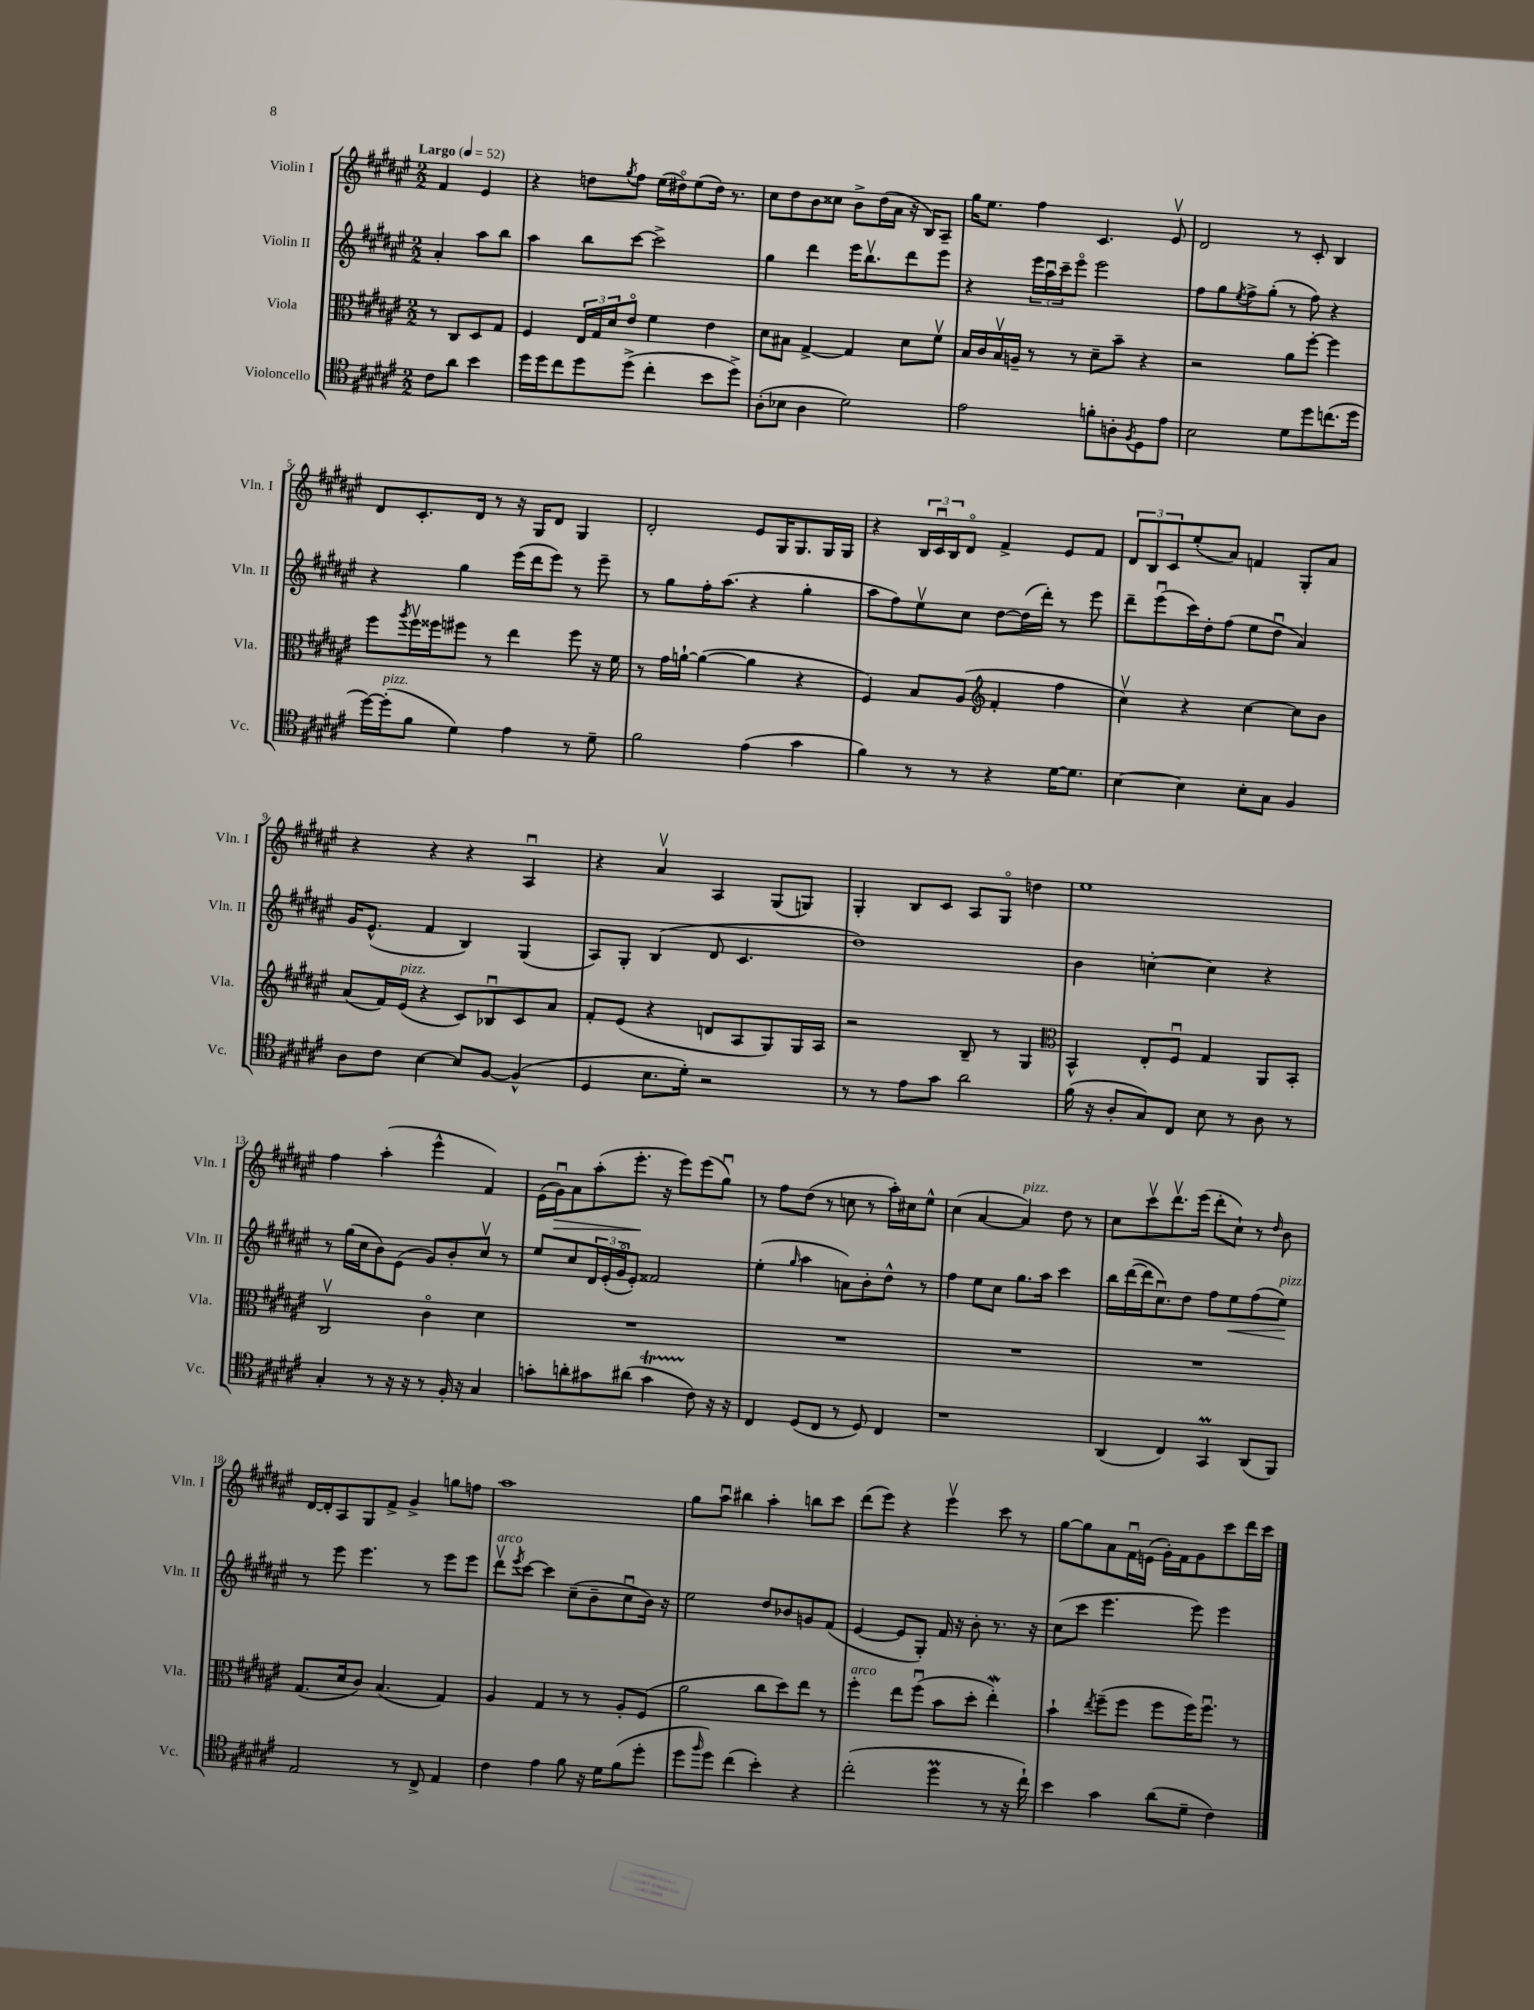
<<
\new StaffGroup <<
\new Staff = "s0" \with { instrumentName = "Violin I" shortInstrumentName = "Vln. I" } {
    \clef treble \key fis \major \numericTimeSignature \time 2/2 \partial 2 \tempo "Largo" 4 = 52
    fis'4 eis'4 |
    r4 d''8 \acciaccatura { gis''8 } fis''8 eis''16( dis''16\flageolet) eis''8( dis''16) r8. |
    cis''8 dis''8 b'8 cisis''8 b'8-> dis''16( ais'16 r16 b16) ais8-- |
    gis''16 eis''8. fis''4 cis'4. eis'8\upbow |
    dis'2 r8 cis'8-. b4 |
    dis'8 cis'8.-. dis'16 r8 r16 gis16 dis'8 gis4 |
    dis'2-. eis'8 gis16 gis8. gis16 gis16 |
    r4 \tuplet 3/2 { b16 cis'16\downbow b16 } dis'8\flageolet fis'4-> eis'8 fis'8 |
    \tuplet 3/2 { dis'8 b8 cis'8 } eis''8-.( ais'8) f'4 gis8-. ais'8 |
    r4 r4 r4 ais4\downbow |
    r4 ais'4\upbow ais4 gis8( g8) |
    gis4-. b8 cis'8 ais8 gis8\flageolet d''4 |
    eis''1 |
    fis''4 ais''4-.( eis'''4-^ fis'4) |
    eis'16( gis'16\downbow\>) ais'8 ais''8-.( eis'''8.-.\! r16 eis'''8) eis'''8( gis''8\downbow) |
    r8 fis''8 dis''8( r8 c''8 r8 ais''16-.) cis''16 eis''8-^ |
    cis''4( ais'4~ ais'4^\markup { \italic "pizz." }) dis''8 r8 |
    cis''8 cis'''8\upbow dis'''8.\upbow eis'''16( dis'''8-. cis''8-!) r8 \grace { dis''16 } b'8 |
    dis'16~ dis'16-. ais8 gis8 fis'8-> gis'4-> g''8 f''8 |
    ais''1 |
    gis''8 ais''8\downbow bis''4 ais''4-. b''8 cis'''8 |
    dis'''8( eis'''8) r4 eis'''4\upbow cis'''8 r8 |
    gis''8~ gis''8 ais'8 fis'16\downbow e'16( gis'16-.) fis'16 gis'8 cis'''8 dis'''16 cis'''16 \bar "|." |
}
\new Staff = "s1" \with { instrumentName = "Violin II" shortInstrumentName = "Vln. II" } {
    \clef treble \key fis \major \numericTimeSignature \time 2/2 \partial 2
    ais'4-. ais''8 b''8 |
    ais''4 b''8 cis'''8~ cis'''2-> |
    gis''4 dis'''4 eis'''16 b''8.\upbow dis'''8 eis'''8 |
    r4 \tuplet 3/2 { eis'''16 ais''16\downbow cis'''16-- } eis'''8\flageolet eis'''2 |
    fis''8 gis''8 \acciaccatura { eis''8 } fis''8-> gis''8-.( r8 fis''8) r4 |
    r4 gis''4 eis'''16( dis'''16 eis'''8) r8 eis'''8-- |
    r8 gis''8 fis''16-. ais''8.( r4 gis''4-. |
    ais''8 fis''8) eis''8\upbow cis''8 dis''8~ dis''16( dis'''16-.) r8 eis'''8 |
    dis'''8-- eis'''8\downbow( cis'''16) dis''16-. fis''8( eis''8 dis''8\downbow ais'4) |
    gis'16 eis'8.-^( fis'4 b4) gis4( |
    ais8) gis8-. b4( dis'8 cis'4. |
    dis''1) |
    b'4 c''4~-. c''4 r4 |
    r8 gis''16( cis''16 b'8) eis'8( gis'8) b'8-. cis''8\upbow r8 |
    eis''8 cis''8 \tuplet 3/2 { dis'16 eis'16-.( gis'16\flageolet } eis'8-.) fisis'2 |
    eis''4-.( \grace { gis''16 } ais''4 a'8) b'8-. dis''8-^ r8 |
    fis''4 eis''8 cis''8 gis''8. ais''16 cis'''4 |
    b''16 dis'''16~( dis'''16 cis''8.\downbow) dis''8 fis''8 eis''8\< fis''8( eis''8\!^\markup { \italic "pizz." }) |
    r8 eis'''8 eis'''4. r8 eis'''8 eis'''8 |
    dis'''8\upbow^\markup { \italic "arco" } \acciaccatura { eis'''8 } cis'''8~ cis'''4 cis''8--( b'8-- cis''8\downbow b'16) r16 |
    eis''2 dis''8 bes'8 g'8 fis'8( |
    eis'4~ eis'8 gis8-.) fis'16 r16 b'8-. r8. r16 |
    cis''8( cis'''8 eis'''4. eis'''8) eis'''4 \bar "|." |
}
\new Staff = "s2" \with { instrumentName = "Viola" shortInstrumentName = "Vla." } {
    \clef alto \key fis \major \numericTimeSignature \time 2/2 \partial 2
    r8 cis8 dis8 gis8 |
    fis4 \tuplet 3/2 { eis16 gis16 dis'16 } eis'8\flageolet fis'4 eis'4 |
    dis'8 bis8 gis4~-> gis4 dis'8 fis'8\upbow |
    b16 cis'16 b16\upbow a16-- r8 r8 dis'8-- b'8-- r4 |
    r2 ais'8 fis''8~-. fis''4 |
    fis''8 \acciaccatura { ais''8 } fis''16\upbow fisis''16 fis''8 r8 eis''4 fis''8 r16 fis'16 |
    r8 gis'16 a'16~-! a'4~( a'4 r4 |
    fis4) b8 ais8( \clef treble fis'4-. fis''4 |
    cis''4\upbow) r4 cis''4~ cis''8 b'8 |
    ais'8( fis'16) eis'16^\markup { \italic "pizz." }( r4 cis'8) bes8\downbow cis'8 ais'8 |
    fis'8-. eis'8( r4 d'8 ais8 gis8) gis16 ais16 |
    r2 b8-- r8 gis4 |
    \clef alto b,4-^ eis8-. fis8\downbow gis4 ais,8 b,8-. |
    cis2\upbow cis'4\flageolet dis'4 |
    R1 |
    R1 |
    R1 |
    R1 |
    gis8.( dis'16 cis'8) b4.( gis4) |
    ais4 gis4 r8 r8 ais8-. fis8( |
    ais'2 cis''8 dis''8) eis''8 r8 |
    fis''4-.^\markup { \italic "arco" } eis''8 fis''8\downbow( b'8 dis''8-. eis''4-.\mordent) |
    b'4-! \acciaccatura { eis''8 } fis''8--( fis''8 fis''8 fis''16) fis''8.\downbow r8 \bar "|." |
}
\new Staff = "s3" \with { instrumentName = "Violoncello" shortInstrumentName = "Vc." } {
    \clef tenor \key fis \major \numericTimeSignature \time 2/2 \partial 2
    cis'8 ais'8 b'4 |
    dis''16 dis''16 cis''8 dis''8 dis''8->( cis''4-. b'8 dis''8->) |
    ais8-.( bes8 ais4 dis'2) |
    eis'2 f'8-. a8-. \acciaccatura { fis8 } dis8 eis'8 |
    b2 dis'8 dis''8 c''8.( dis''16 |
    dis''16~) dis''16-.^\markup { \italic "pizz." }( fis'8 dis'4) eis'4 r8 dis'8-- |
    fis'2 eis'4( gis'4 |
    fis'4) r8 r8 r4 dis'16~ dis'8. |
    b4~ b4 b8-. gis8 fis4 |
    ais8 cis'8 b4~ b8 fis8~ fis4-^( |
    dis4 b8. dis'16-.) r2 |
    r8 r8 eis'8 gis'8 ais'2 |
    fis'16( r16 ais8-. gis8) cis8 b8 r8 ais8 r8 |
    gis4-. r8 r16 r16 r8 fis16-. r16 gis4 |
    g'8-. a'8-. gis'8 ais'8( gis'4\startTrillSpan cis'8\stopTrillSpan) r16 r16 |
    cis4 dis8( cis8 r8 dis8) cis4 |
    r1 |
    ais,4( cis4) gis,4\prall ais,8( fis,8) |
    eis2 r8 cis8-> eis4 |
    cis'4 eis'4 fis'8 r16 dis'16 fis'8( dis''8-. |
    dis''8 \grace { fis''16 } dis''8) cis''4( b'4-.) r4 |
    cis''2-.( dis''4\prall r8 r16 cis''16-!) |
    b'4 gis'4 ais'8( dis'8-- cis'4) \bar "|." |
}
>>
>>
